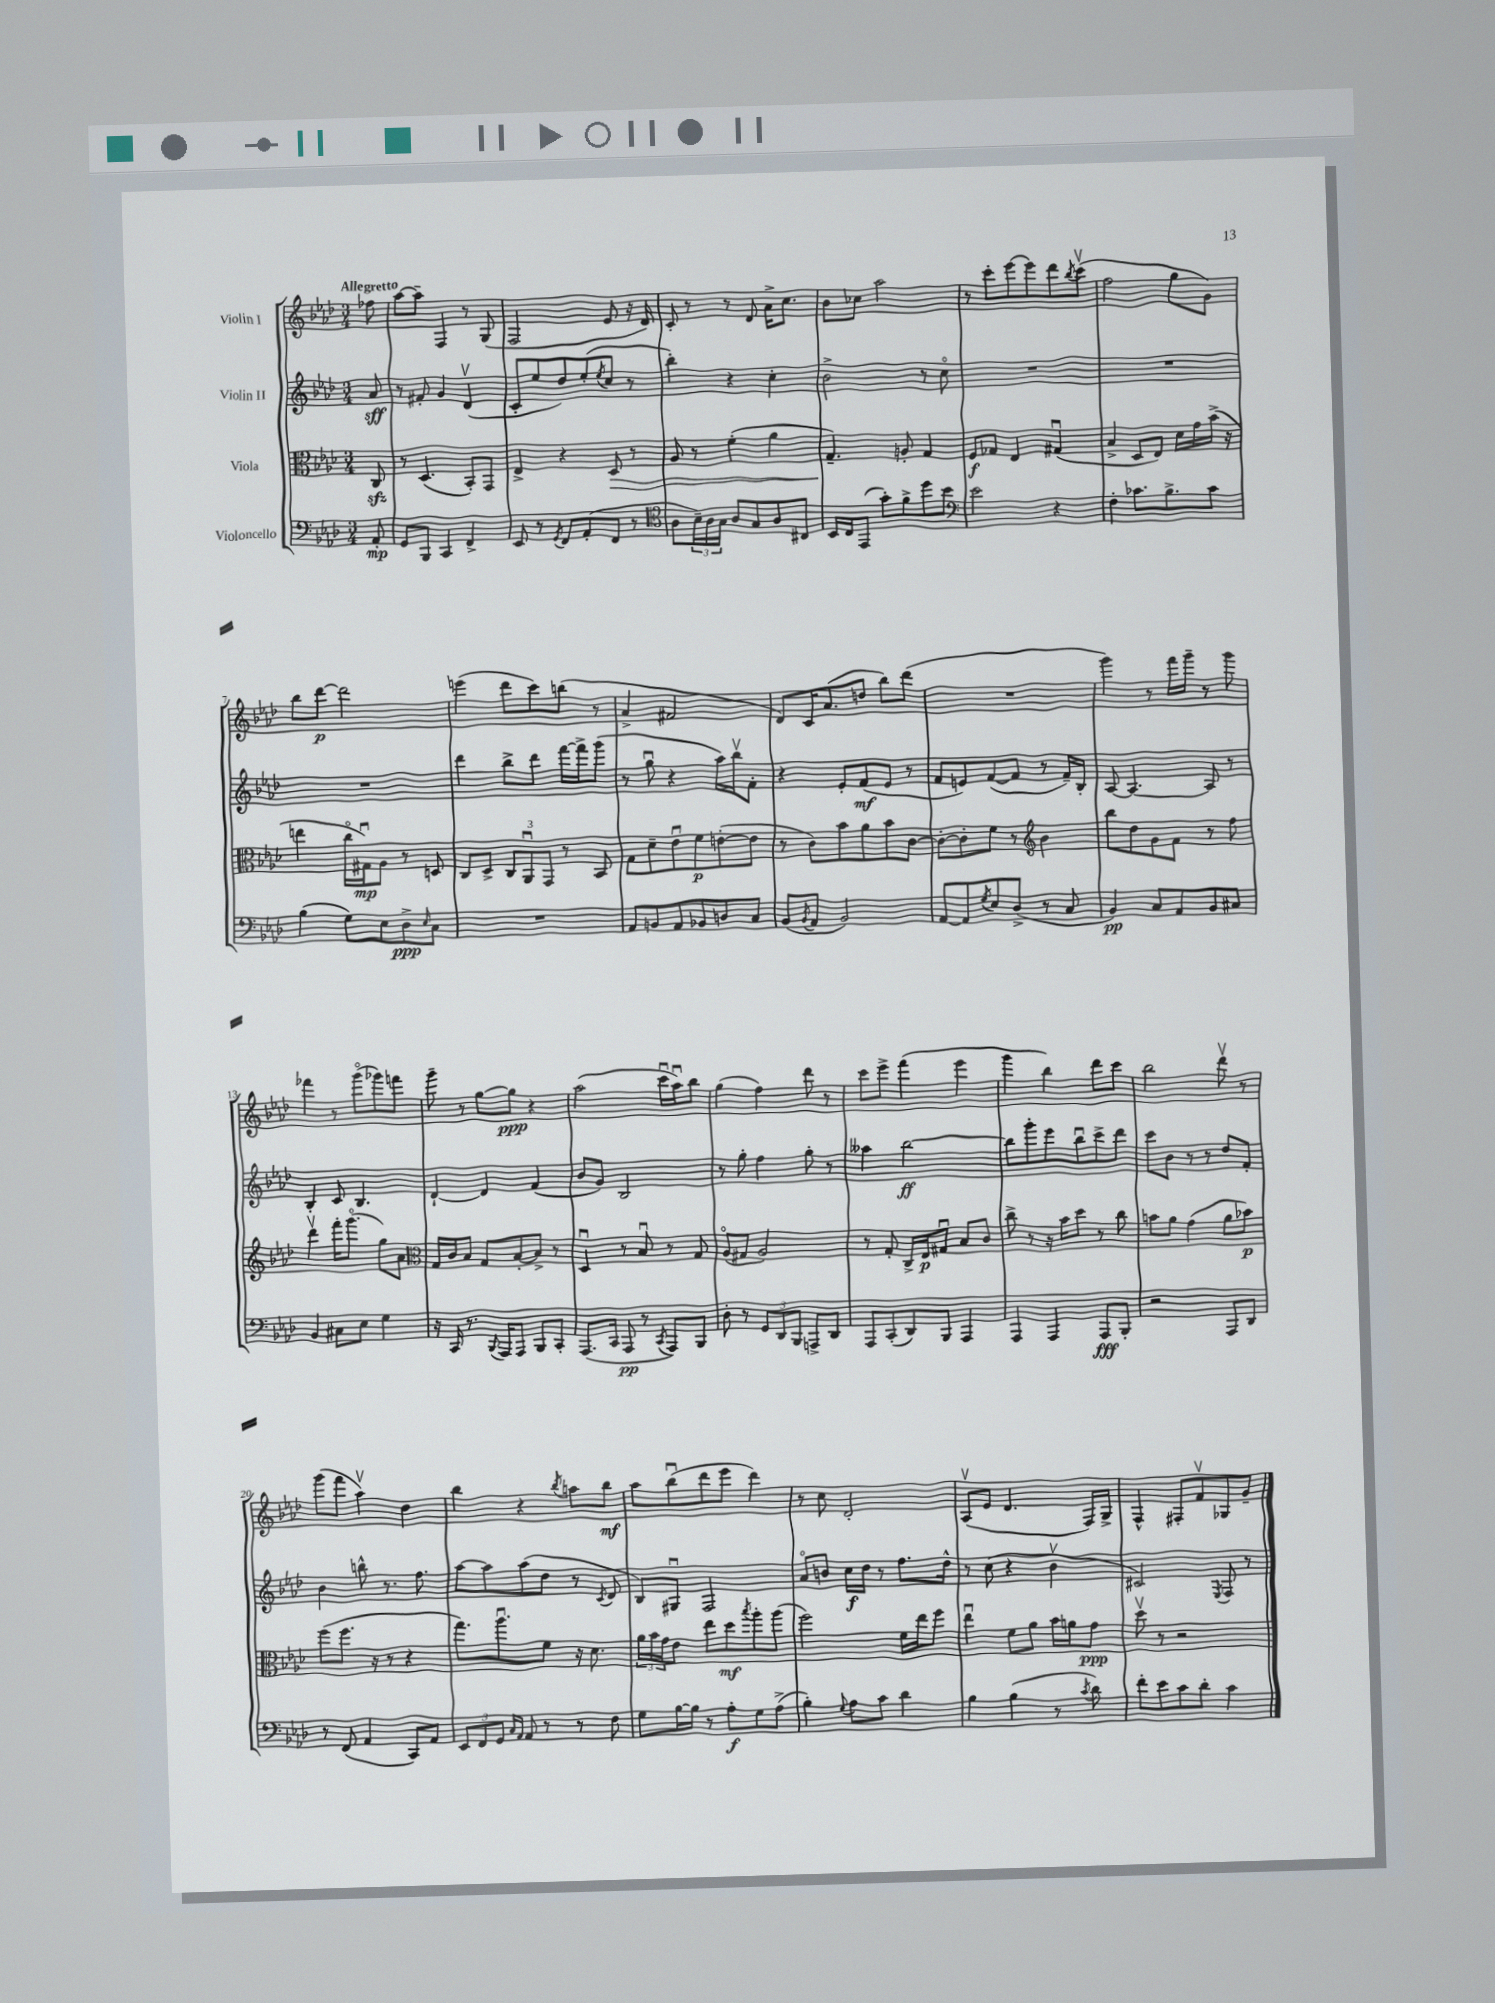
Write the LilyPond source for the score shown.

<<
\new StaffGroup <<
\new Staff = "s0" \with { instrumentName = "Violin I" } {
    \clef treble \key aes \major \numericTimeSignature \time 3/4 \partial 8 \tempo "Allegretto"
    fes''8 |
    aes''8~ aes''8-- f4 r8 g8( |
    f2 ees'8 r16 des'16) |
    c'8-. r8 r8 des'8 aes'16-> c''8. |
    bes'8 ces''8 aes''2 |
    r8 c'''8-. ees'''8~ ees'''8 des'''8 \acciaccatura { bes''8 } c'''8\upbow( |
    f''2 g''8 g'8) |
    bes''8 des'''8~\p des'''2 |
    e'''4( des'''8 c'''8) b''8( r8 |
    aes'4-> fis'2 |
    des'8) c'16 aes'8.( d''8 bes''8) des'''8( |
    R2. |
    g'''4) r8 f'''16 g'''16-- r8 g'''8 |
    fes'''4 r8 g'''8\flageolet( ges'''8) f'''8 |
    g'''8-- r8 g''8~ g''8\ppp r4 |
    aes''2( c'''16\downbow aes''16\downbow) bes''8 |
    g''4( f''4) des'''8 r8 |
    c'''8 ees'''8-> f'''4( ees'''4 |
    g'''4 bes''4) des'''8 c'''8 |
    bes''2 des'''8\upbow r8 |
    g'''8( f'''8 aes''4\upbow) des''4 |
    bes''4 r4 \acciaccatura { bes''8 } a''8 bes''8\mf |
    aes''8 bes''8\downbow( des'''8 ees'''8 des'''4) |
    r8 c''8 des'2-. |
    aes8\upbow( ees'8 des'4. f16) g16-> |
    f4-^ fis8-. f'8\upbow ges8 g'8-- \bar "|." |
}
\new Staff = "s1" \with { instrumentName = "Violin II" } {
    \clef treble \key aes \major \numericTimeSignature \time 3/4 \partial 8
    aes'8\sff |
    r8 fis'8-. g'4 des'4\upbow( |
    c'8-. ees''8 des''8) ees''8-.( \acciaccatura { ees''8 } c''8 r8 |
    bes''4-.) r4 c''4-. |
    bes'2-> r8 c''8\flageolet |
    R2. |
    R2. |
    R2. |
    des'''4 bes''8-> des'''8 f'''16~ f'''16-> g'''8( |
    r8 g''8\downbow r4 aes''16) bes''16\upbow f'8-. |
    r4 ees'8-. f'8\mf( ees'8 r8 |
    f'8 e'8) f'8~( f'8 r8 f'16--) bes16-. |
    aes8~ aes4.~ aes8 r8 |
    bes4-. c'8 bes4. |
    des'4~-! des'4 f'4( |
    bes'8 g'8) bes2 |
    r8 g''8-. f''4 g''8-. r8 |
    aeses''4 bes''2~\ff |
    bes''8 g'''8-. ees'''8 bes''8\downbow c'''8-> des'''8 |
    c'''8 bes'8 r8 r8 des''8 f'8-. |
    bes'4 b''8-^ r8. f''8. |
    aes''8~ aes''8 aes''8( des''8 r8 \acciaccatura { c'8 } des'8 |
    bes8) gis8\downbow f2 |
    aes'8\flageolet b'8 c''16\f des''16 r8 f''8. des''16-^ |
    r8 c''8( r4 bes'4\upbow |
    cis'2) \acciaccatura { ees8 } f8 r8 \bar "|." |
}
\new Staff = "s2" \with { instrumentName = "Viola" } {
    \clef alto \key aes \major \numericTimeSignature \time 3/4 \partial 8
    c8\sfz |
    r8 des4.( bes,8-.) g,8 |
    ees4-> r4 des8\> r8 |
    aes8 r8 f'4-.( aes'4 |
    g4.--\!) a8-. g4 |
    f8\f ges8 ees4 gis4\downbow( |
    bes4-> des8 ees8) des'16 g'16 bes'16->( r16 |
    e''4 c''16\flageolet gis16\downbow\mp) aes8 r8 d8 |
    c8 des8-> \tuplet 3/2 { c8 aes,8\downbow g,8 } r8 bes,8 |
    g8 des'8-- ees'8\downbow f'8\p e'8~-.( e'8 |
    r8 c'8) bes'8 aes'8 bes'8 c'8~ |
    c'8~-. c'8-. f'8 r8 \clef treble bes'4 |
    bes''8 des''8 g'8 f'8 r8 f''8 |
    des'''4\upbow f'''16-. g'''8.\flageolet( g''8) aes'8 |
    \clef alto g16 c'16 bes8 g8 bes8~-. bes8-> r8 |
    des4\downbow r8 bes8\downbow r8 g8 |
    aes8\flageolet( gis8 aes2) |
    r8 g8-. c16-> ees16\p gis8\downbow bes8 c'8 |
    c''8-> r8 r16 bes'16 des''8 r8 c''8 |
    b'8 aes'8 g'4( aes'8 bes'8\p) |
    f''8( f''8. r16 r8 r4 |
    g''8.) aes''8.\downbow f'8 r16 des'8. |
    \tuplet 3/2 { aes'16 bes'16 g'16 } ees'8 ees''8 des''8\mf \acciaccatura { bes''8 } aes''8-. aes''8( |
    f''2) f'16 ees''16 f''8 |
    ees''4\downbow f'8 aes'8 bes'16 a'16 g'8\ppp |
    des''8\upbow r8 r2 \bar "|." |
}
\new Staff = "s3" \with { instrumentName = "Violoncello" } {
    \clef bass \key aes \major \numericTimeSignature \time 3/4 \partial 8
    aes,8-.\mp |
    g,8 bes,,8 c,4 f,4-> |
    ees,8 r8 \acciaccatura { g,8 } f,8 aes,8-.( f,8 r8 |
    \clef tenor aes8 \tuplet 3/2 { bes16--) aes16 g16 } aes8 g8 aes8 cis8 |
    bes,16 c16 ees,8( g'8-.) f'8-> des''8 bes'8 |
    \clef bass ees'2 r4 |
    f4-. ces'8. bes8.-> ces'8 |
    bes4( g8) ees8 des8->\ppp \grace { ees16 } c8 |
    R2. |
    aes,8 b,8 aes,8 bes,8 d8 c8 |
    bes,8( \acciaccatura { bes,8 } aes,8 bes,2) |
    aes,8~ aes,8 \acciaccatura { g8 } ees8 des8->( r8 c8 |
    bes,4\pp) c8 aes,8 bes,8 cis8 |
    bes,4 cis8 ees8 g4 |
    r16 c,16 r8. \appoggiatura { bes,,8 } aes,,16 aes,,8 bes,,8 c,8-. |
    aes,,8.( c,16 aes,,8\pp r8 \acciaccatura { c,8 } aes,,8) bes,,8 |
    des8-. r8 \tuplet 3/2 { g,8 des,8 bes,,8 } a,,8-> des,8 |
    aes,,8 c,8-.( des,8) bes,,8 aes,,4 |
    aes,,4 aes,,4 aes,,8\fff bes,,8-. |
    r2 aes,,8 des,8 |
    r8 f,8( aes,4 c,8) aes,8 |
    \tuplet 3/2 { ees,8 f,8 g,8 } \grace { c16 aes,16 } aes,8 r8 r8 f8 |
    g8 bes16~ bes16 r8 aes8-.\f g8 aes8->( |
    bes4-.) \appoggiatura { g8 } aes8 c'8 des'4 |
    bes4 bes4( r8 \acciaccatura { c'8 } des'8) |
    f'8-. ees'8 c'8 des'8-. c'4 \bar "|." |
}
>>
>>
